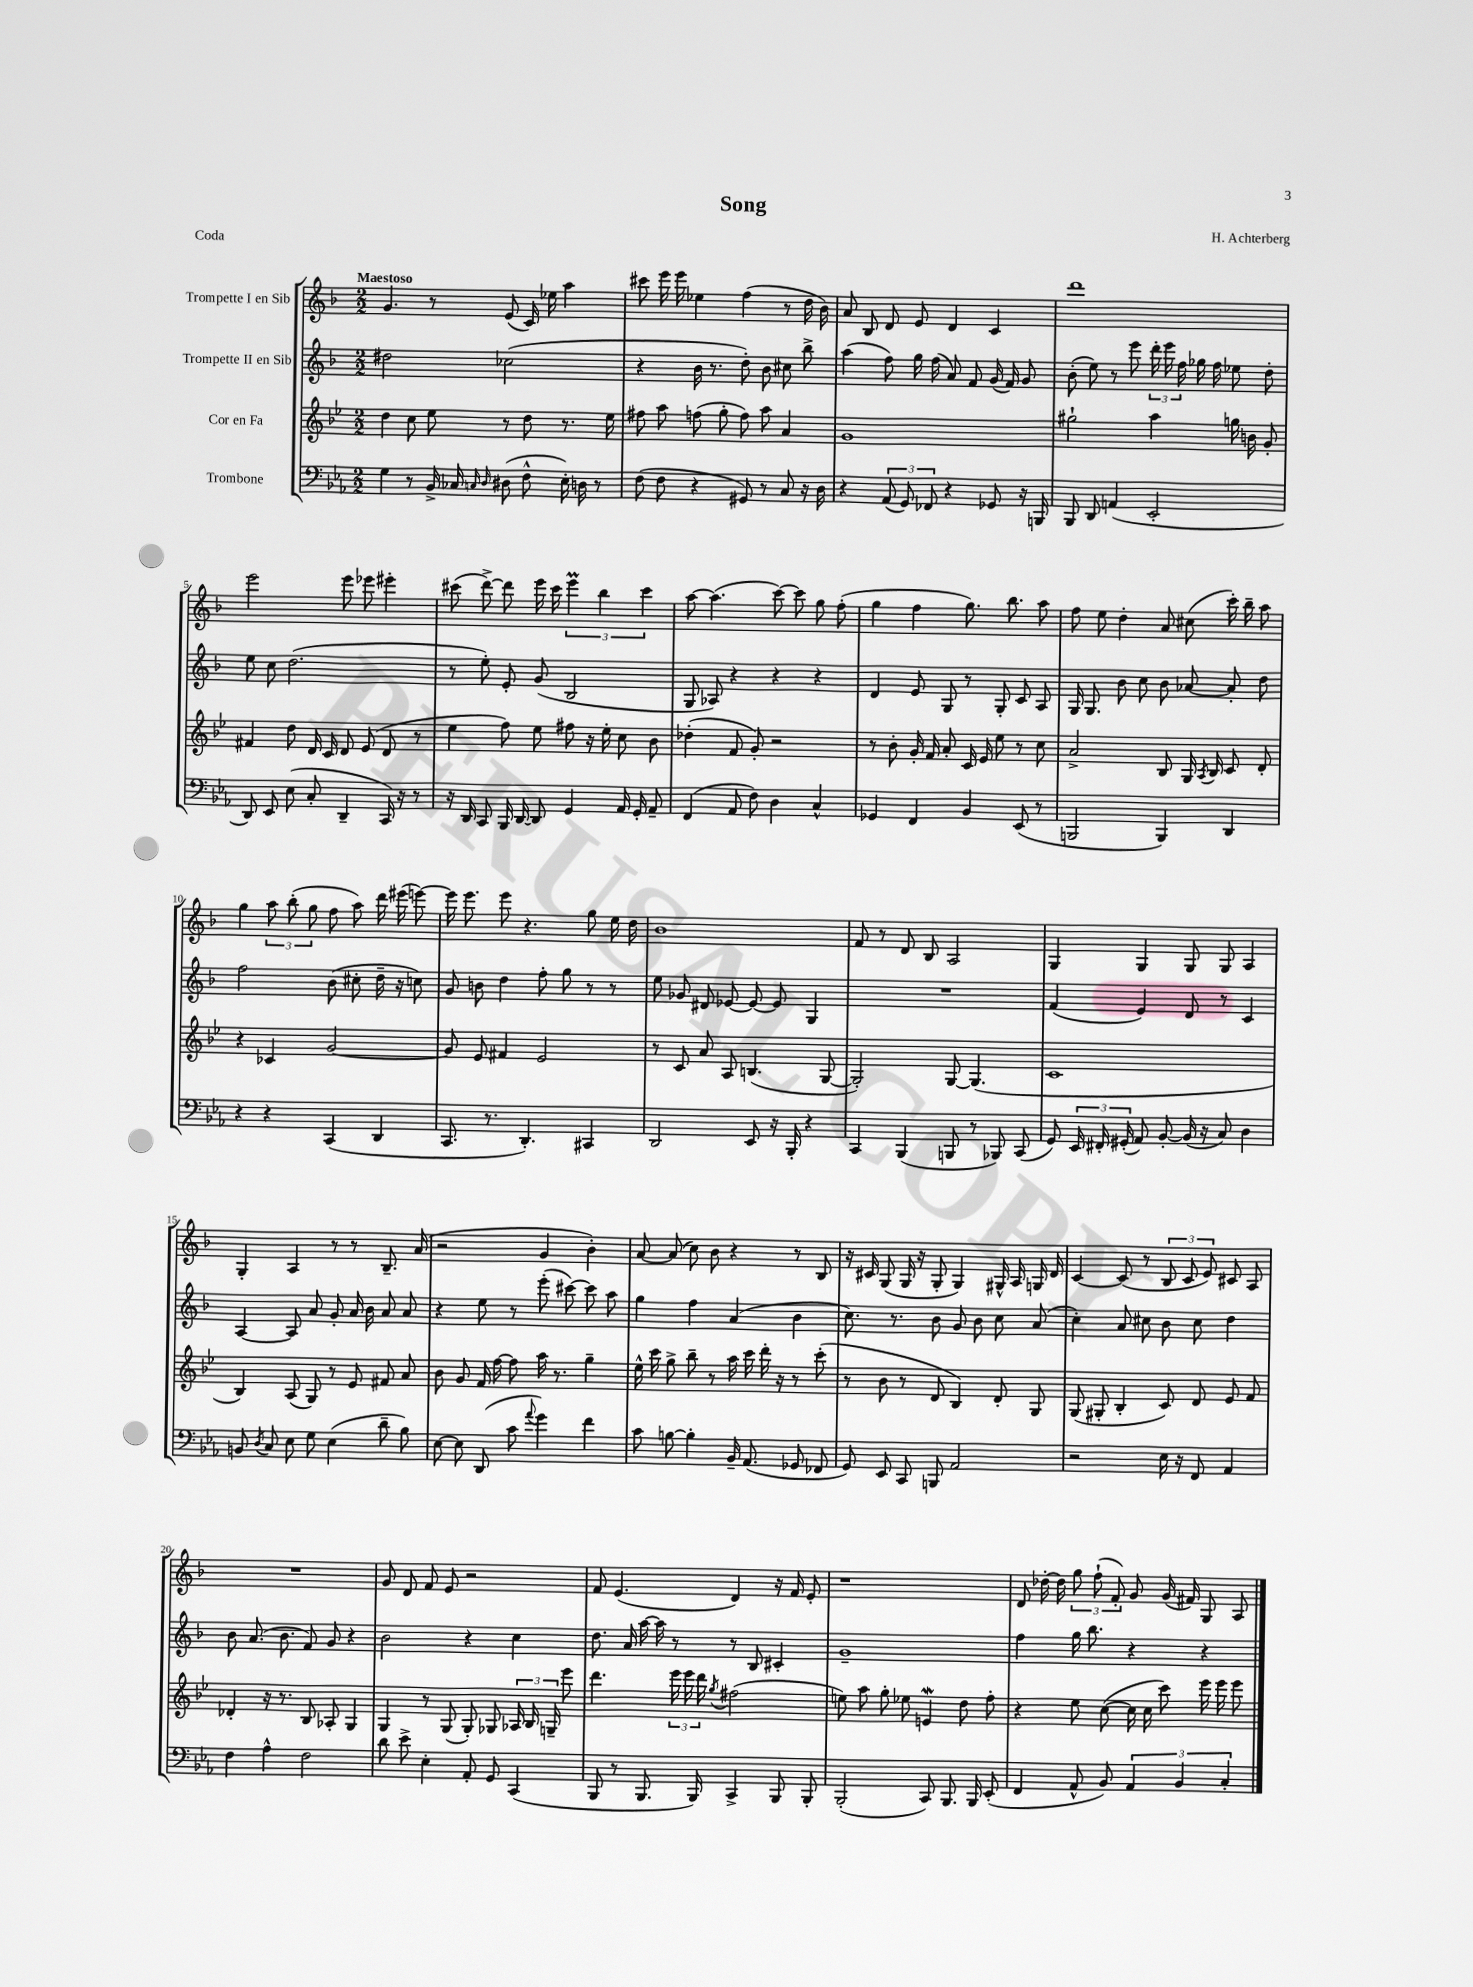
\header { title = "Song" composer = "H. Achterberg" piece = "Coda" }
<<
\new StaffGroup <<
\new Staff = "s0" \with { instrumentName = "Trompette I en Sib" } {
    \clef treble \key f \major \numericTimeSignature \time 2/2 \tempo "Maestoso"
    \autoBeamOff g'4. r8 e'8( c'16) ees''16 a''4 |
    cis'''8 e'''16 e'''16 ees''4 f''4( r8 d''16 bes'16) |
    a'8 bes8 d'8 e'8 d'4 c'4 |
    d'''1 |
    e'''2 e'''8 ees'''8 eis'''4-. |
    cis'''8( d'''8~->) d'''8 e'''16 cis'''16 \tuplet 3/2 { e'''4\prall bes''4 cis'''4 } |
    a''8~ a''4.( c'''8~) c'''8 g''8 f''8-.( |
    g''4 f''4 g''8.) bes''8. a''8 |
    f''8 e''8 d''4-. a'8 cis''8( c'''16-.) bes''16-- a''8 |
    g''4 \tuplet 3/2 { a''8 bes''8-.( g''8 } f''8 a''8) d'''16 eis'''16( e'''8~) |
    e'''16 e'''8. e'''8 r4. g''8 e''16 d''16 |
    bes'1 |
    f'8 r8 d'8 bes8 a2 |
    g4 g4 g8 g8 a4 |
    g4-. a4 r8 r8 bes8.-- a'16( |
    r2 g'4 bes'4-.) |
    a'8~ a'8( c''8) bes'8 r4 r8 bes8 |
    r16 cis'16 g8( g16 r16 g8-. g4) gis16-^ a16 g16 d'16 |
    c'4~ c'8( r8 \tuplet 3/2 { bes8 c'8 e'8) } cis'8 a8 |
    R1 |
    g'8 d'8 f'8 e'8 r2 |
    f'8 e'4.( d'4) r16 f'16 e'8-. |
    r1 |
    d'8 des''16~-. des''16 \tuplet 3/2 { g''8 f''8-!( f'8-.) } g'8 g'16( fis'16) g8 a8 \bar "|." |
}
\new Staff = "s1" \with { instrumentName = "Trompette II en Sib" } {
    \clef treble \key f \major \numericTimeSignature \time 2/2
    \autoBeamOff dis''2 ces''2( |
    r4 bes'16 r8. d''8-.) bes'8 cis''8 bes''8-> |
    a''4( f''8) g''16 f''16( a'8) f'8 g'16( f'16) g'8 |
    bes'8-.( e''8) r8 e'''8 \tuplet 3/2 { d'''16-. e'''16 f''16 } ges''16 f''16 ees''8 d''8-. |
    e''8 c''8 d''2.( |
    r8 e''8-.) e'8-. g'8( bes2 |
    g8 aes8) r4 r4 r4 |
    d'4 e'8 g8 r8 g8-. c'8 a8 |
    g16 g8. bes'8 c''8 bes'8 aes'8~ aes'8-. d''8 |
    f''2 bes'8( cis''8-. d''16-- r16 c''8) |
    g'8 b'8 d''4 f''8-. g''8 r8 r8 |
    e''8 ges'8 dis'8 ees'8~ ees'8~ ees'8 g4 |
    R1 |
    f'4( e'4) d'8 r8 c'4 |
    a4~ a8 a'8 g'8-. a'16 bes'16 a'8 a'8 |
    r4 e''8 r8 e'''8-.( cis'''8~) cis'''8 a''8 |
    g''4 f''4 a'4( bes'4 |
    c''8.) r8. bes'8 g'8 bes'8 c''8 a'8( |
    c''4-.) a'8 cis''8 bes'8 cis''8 d''4 |
    bes'8 a'8.( bes'8. f'8) g'8 r4 |
    bes'2 r4 c''4 |
    d''8. a'16 a''16~ a''16 r8 r8 bes8 cis'4-. |
    g'1-- |
    f''4 g''16 bes''8. r4 r4 \bar "|." |
}
\new Staff = "s2" \with { instrumentName = "Cor en Fa" } {
    \clef treble \key bes \major \numericTimeSignature \time 2/2
    \autoBeamOff d''4 c''8 ees''8 r8 d''8 r8. ees''16 |
    fis''8 a''8 f''8( g''8-. f''8) a''8 a'4 |
    g'1 |
    gis''2-! a''4 g''16 b'16 g'8-. |
    fis'4 d''8 d'16 c'16 d'8 ees'8( d'8 r8 |
    ees''4 f''8) ees''8 fis''8 r16 ees''16-. c''8 bes'8 |
    des''4-.( f'8 g'8-.) r2 |
    r8 bes'8-. g'16-. f'16 a'8-. c'16 ees'16 ees''8 r8 c''8 |
    a'2-> bes8 g16 \acciaccatura { a8 } bes16 c'8 d'8-. |
    r4 ces'4 g'2~ |
    g'8 ees'8 fis'4 ees'2 |
    r8 c'8 a'8 a8 b4.( g8~ |
    g2-.) g8~ g4.( |
    c'1 |
    bes4) a8( g8) r8 ees'8 fis'8 a'8 |
    bes'8 g'8 f'16 f''16~ f''8 a''16 r8. g''4-- |
    ees''16-^ c'''16 g''8-> bes''8-- r8 a''16 c'''16 d'''16-. r16 r8 c'''8-.( |
    r8 bes'8 r8 d'8 bes4) d'8-. g8 |
    g8( gis8-. bes4-. c'8) d'8 ees'8 f'8 |
    des'4-. r16 r8. bes8 aes8-. g4 |
    g4 r8 g8( g8-.) ges8 \tuplet 3/2 { aes16 bes16 g16-- } ees'''8 |
    d'''4. \tuplet 3/2 { ees'''16 ees'''16 d'''16 } \acciaccatura { g''8 } fis''2( |
    e''8) a''8 g''8-. ees''8 e'4\mordent d''8 f''8-. |
    r4 ees''8 c''8~( c''16 c''16 c'''8) ees'''16 ees'''16 ees'''8 \bar "|." |
}
\new Staff = "s3" \with { instrumentName = "Trombone" } {
    \clef bass \key ees \major \numericTimeSignature \time 2/2
    \autoBeamOff g4 r8 bes,16-> ces16 \grace { c16 d16 } dis8( f8-^ ees16-.) d16 r8 |
    f8( f8 r4 gis,8) r8 c8 r16 d16 |
    r4 \tuplet 3/2 { aes,8( g,8) fes,8 } r4 ges,8 r16 b,,16 |
    bes,,8 d,8 a,4( ees,2-. |
    d,8) ees,8 ees8( c8-. d,4-- c,16) r16 r8 |
    r16 d,16 c,8 bes,,16 d,16~ d,8 g,4 aes,16 g,16-. aes,8-- |
    f,4( aes,8 f8) d4 c4-^ |
    ges,4 f,4 bes,4 ees,8( r8 |
    b,,2 b,,4) d,4 |
    r4 r4 c,4( d,4 |
    c,8. r8. d,4.-.) cis,4 |
    d,2 ees,8 r16 bes,,16-. r4 |
    c,4 bes,,4( b,,8 r8 bes,,8) c,8( |
    g,8) \tuplet 3/2 { ees,16 fis,16-. gis,16-.( } aes,8) bes,8~-. bes,16( r16 c8) d4 |
    b,8 \acciaccatura { d8 } c8 ees8 g8 ees4( d'8-- bes8) |
    ees8~ ees8 d,8( c'8 \appoggiatura { aes'8 } g'4) f'4 |
    c'8 b8~ b4-. bes,16-- aes,8.( ges,8 fes,8 |
    g,8) ees,8 c,8 b,,8 aes,2 |
    r2 ees16 r16 f,8 aes,4 |
    f4 aes4-^ f2 |
    d'8 ees'8-> ees4-. aes,8-. g,8 c,4( |
    bes,,8 r8 bes,,8. bes,,16) c,4-> bes,,8 bes,,8-. |
    bes,,2-.( c,8) bes,,8. bes,,16 ees,8-.( |
    f,4 aes,8-^ bes,8) \tuplet 3/2 { aes,4 bes,4 c4-. } \bar "|." |
}
>>
>>
